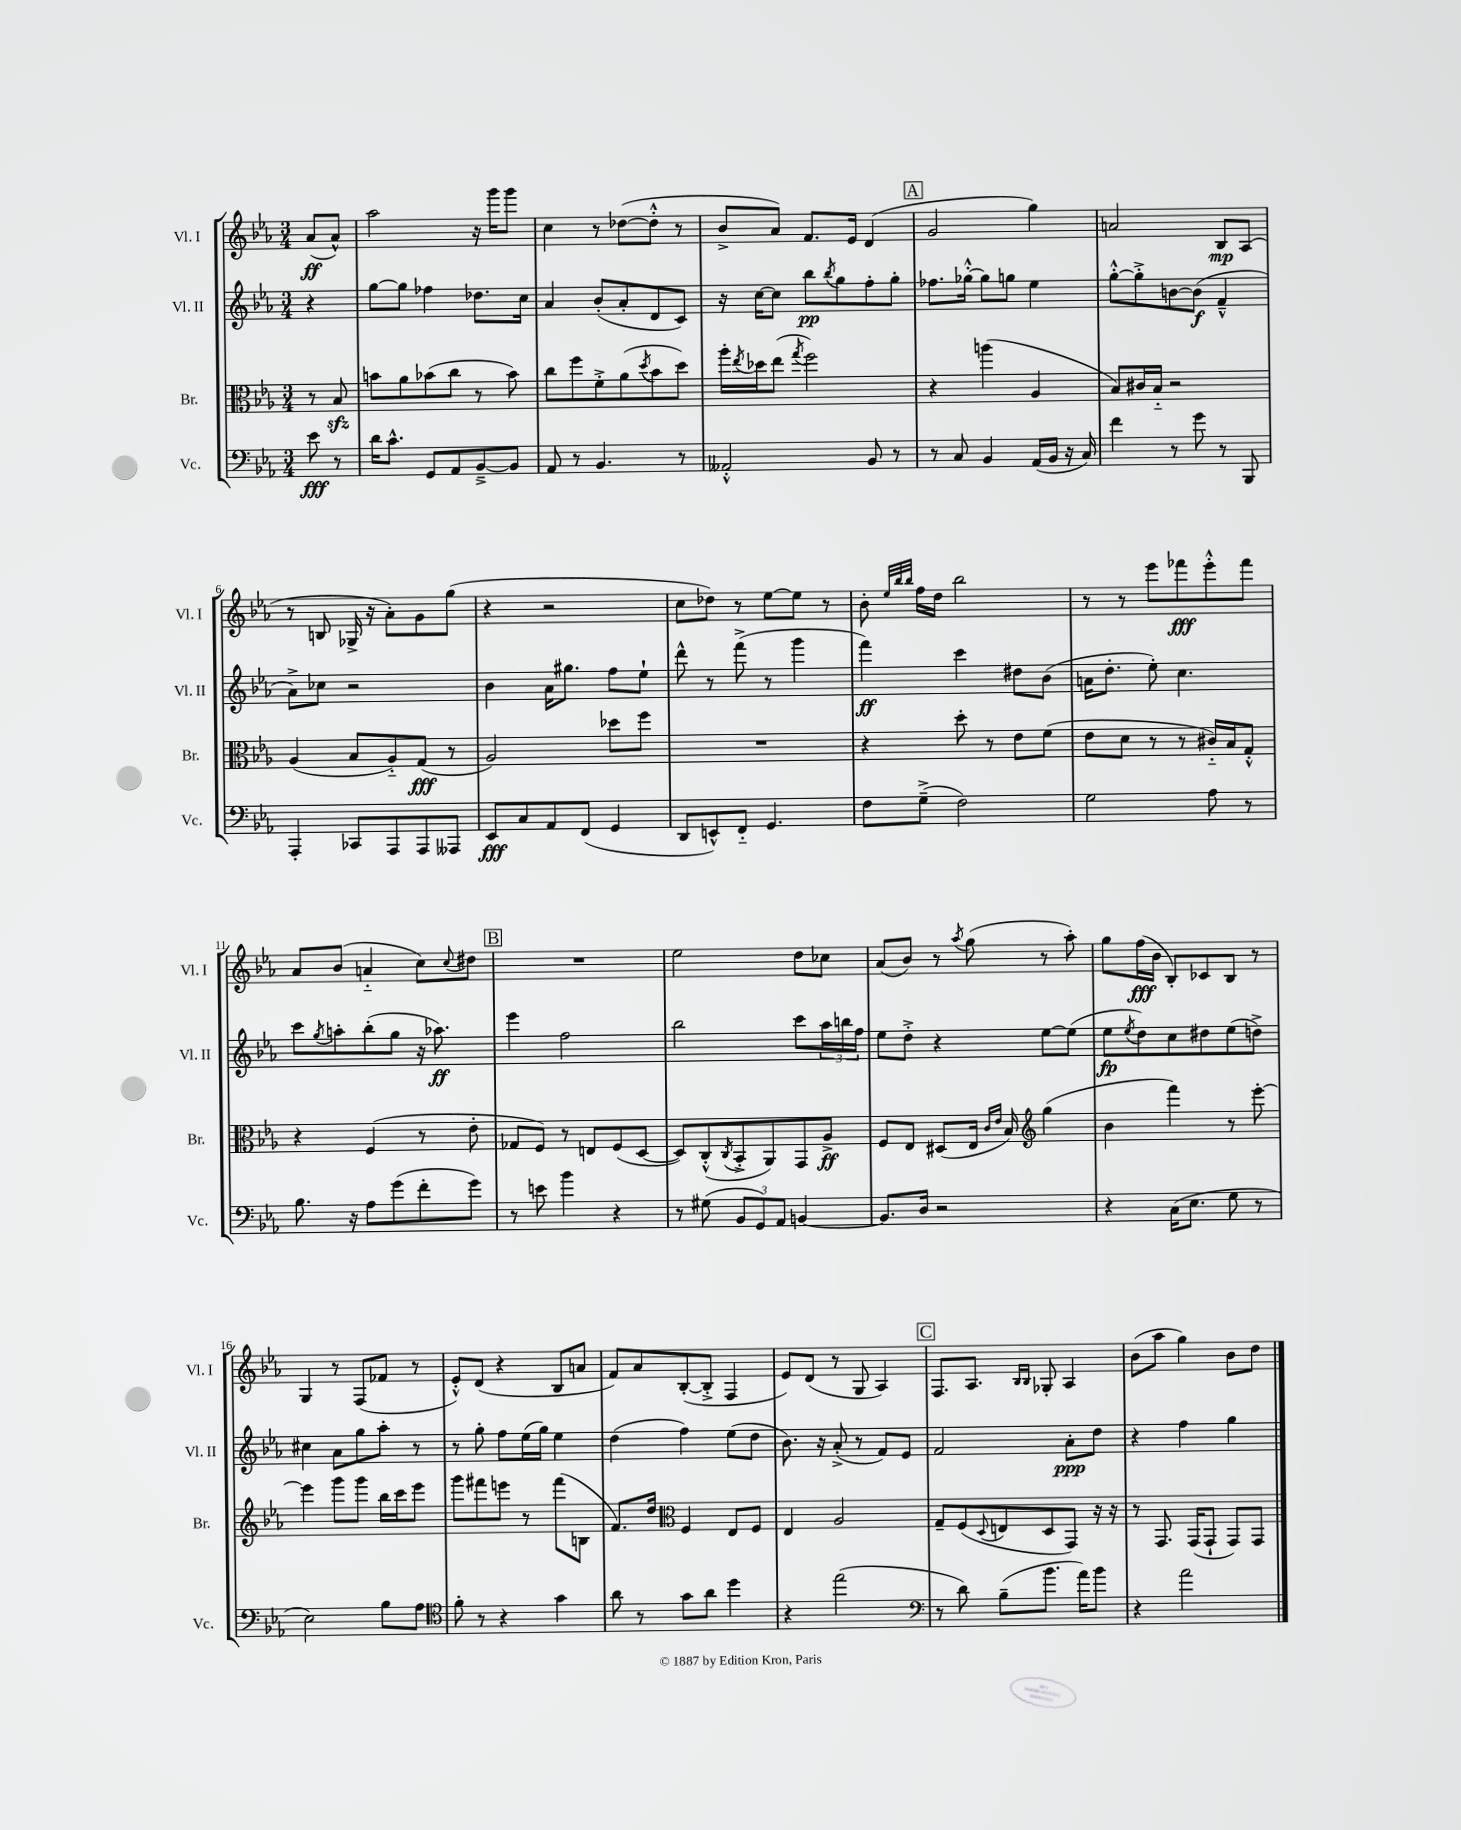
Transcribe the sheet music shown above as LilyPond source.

<<
\new StaffGroup <<
\new Staff = "s0" \with { instrumentName = "Vl. I" shortInstrumentName = "Vl. I" } {
    \clef treble \key ees \major \numericTimeSignature \time 3/4 \partial 4
    aes'8\ff( aes'8-^) |
    aes''2 r16 g'''16 g'''8 |
    c''4 r8 des''8~( des''8-.-^ r8 |
    bes'8-> aes'8) f'8. ees'16 d'4( |
    \mark \markup { \box "A" } g'2 g''4) |
    a'2 bes8\mp aes8( |
    r8 b8 ges16-> r16 aes'8-.) g'8 g''8( |
    r4 r2 |
    c''8 des''8) r8 ees''8~ ees''8 r8 |
    bes'8-. \grace { ees''32 bes''32 bes''32 } f''16 d''16 bes''2 |
    r8 r8 ees'''8 fes'''8\fff ees'''8-.-^ fes'''8 |
    aes'8 bes'8( a'4-_ c''8) \appoggiatura { c''8 } dis''8 |
    \mark \markup { \box "B" } R2. |
    ees''2 d''8 ces''8 |
    aes'8( bes'8) r8 \acciaccatura { aes''8 } g''8( r8 aes''8-.) |
    g''8 f''16\fff( bes'16 bes8-.) ces'8 bes8 r8 |
    g4 r8 f8( fes'8 r8 |
    ees'8-.-^) d'8( r4 bes8 a'8 |
    f'8) aes'8 bes8~-.( bes8-.-> f4 |
    ees'8) d'8( r8 g8 aes4) |
    \mark \markup { \box "C" } f8. aes8. \grace { bes16 bes16 } ges8-. aes4 |
    bes'8( aes''8 g''4) bes'8 d''8 \bar "|." |
}
\new Staff = "s1" \with { instrumentName = "Vl. II" shortInstrumentName = "Vl. II" } {
    \clef treble \key ees \major \numericTimeSignature \time 3/4 \partial 4
    r4 |
    g''8~ g''8 fes''4 des''8. c''16 |
    aes'4 bes'8-.( aes'8-. d'8 c'8) |
    r16 c''16~ c''8 bes''8\pp \acciaccatura { bes''8 } g''8 f''8-. g''8-. |
    \mark \markup { \box "A" } fes''8. ges''16~-.-^ ges''8 g''8 ees''4 |
    g''8~-.-^ g''8-.-> b'8~ b'8\f( f'4---^ |
    aes'8->) ces''8 r2 |
    bes'4 aes'16 gis''8. f''8 ees''8-! |
    d'''8-^ r8 f'''8->( r8 g'''4 |
    f'''4\ff) c'''4 dis''8 bes'8( |
    a'16 d''8.-. ees''8-.) c''4. |
    c'''8 \acciaccatura { g''8 } a''8-. bes''8-.( g''8 r16 aes''8.\ff) |
    \mark \markup { \box "B" } ees'''4 f''2 |
    bes''2 c'''8 \tuplet 3/2 { aes''16 b''16 f''16 } |
    ees''8 d''8-.-> r4 ees''8~ ees''8( |
    ees''8\fp \acciaccatura { ees''8 } d''8) c''8 dis''8 ees''8( d''8->) |
    cis''4 aes'8 g''8 aes''8-. r8 |
    r8 g''8-. f''8 ees''16( g''16) ees''4 |
    d''4( f''4) ees''8( d''8 |
    bes'8.) r16 aes'8-.->( r8 f'8) ees'8 |
    \mark \markup { \box "C" } f'2 aes'8-.\ppp d''8 |
    r4 f''4 g''4 \bar "|." |
}
\new Staff = "s2" \with { instrumentName = "Br." shortInstrumentName = "Br." } {
    \clef alto \key ees \major \numericTimeSignature \time 3/4 \partial 4
    r8 bes8\sfz |
    b'8 aes'8 bes'8( c''8 r8 bes'8) |
    c''8 f''8 f'8-.-> aes'8( \acciaccatura { d''8 } bes'8 d''8) |
    aes''16-. \acciaccatura { ees''8 } des''16 ees''8( \acciaccatura { g''8 } f''2) |
    \mark \markup { \box "A" } r4 a''4( aes4 |
    bes8) cis'16 bes16-_ r2 |
    aes4( bes8 aes8-_) g8\fff( r8 |
    aes2) des''8 f''8 |
    R2. |
    r4 d''8-. r8 ees'8 f'8( |
    ees'8 d'8 r8 r8 cis'16-_) bes16 g8-.-^ |
    r4 f4( r8 ees'8-. |
    \mark \markup { \box "B" } ges8 f8) r8 e8 f8( d8~ |
    d8) c8-.-^( \acciaccatura { c8 } bes,8-.-> aes,8) g,8 aes8->\ff |
    f8 ees8 dis8( ees16 \grace { c'16 ees'16 } bes16) \clef treble g''4( |
    bes'4 f'''4) r8 ees'''8~-. |
    ees'''4 g'''8 g'''8 bes''16 c'''16 ees'''8 |
    g'''8 fis'''8 e'''8 r8 fis'''8( b8 |
    f'8.) d''16 \clef alto f4 ees8 f8 |
    ees4 aes2 |
    \mark \markup { \box "C" } g8-- f8( \appoggiatura { d8 } e8 d8 g,8) r16 r16 |
    r8 g,8. g,16( g,8-! g,8) g,8 \bar "|." |
}
\new Staff = "s3" \with { instrumentName = "Vc." shortInstrumentName = "Vc." } {
    \clef bass \key ees \major \numericTimeSignature \time 3/4 \partial 4
    ees'8\fff r8 |
    d'16 c'8.-^ g,8 aes,8 bes,8~---> bes,8 |
    aes,8 r8 bes,4. r8 |
    aeses,2-.-^ bes,8 r8 |
    \mark \markup { \box "A" } r8 c8 bes,4 aes,16( bes,16 r16 c16) |
    f'4 r8 g'8 r8 bes,,8 |
    aes,,4-. ces,8 aes,,8 aes,,8 aeses,,8 |
    ees,8\fff c8 aes,8 f,8( g,4 |
    d,8 e,8-^) f,8-_ g,4. |
    f8 g8--->( f2) |
    g2 aes8 r8 |
    bes8. r16 aes8 g'8( f'8-. g'8) |
    \mark \markup { \box "B" } r8 e'8 bes'4 r4 |
    r8 gis8( \tuplet 3/2 { bes,8 g,8) aes,8 } b,4~ |
    b,8. d16 r2 |
    r4 c16( ees8. g8 r8 |
    ees2) bes8 aes8 |
    \clef tenor f'8-. r8 r4 g'4 |
    aes'8 r8 g'8 aes'8 d''4 |
    r4 ees''2( |
    \mark \markup { \box "C" } \clef bass r8 d'8) bes8--( bes'8. aes'16) bes'8 |
    r4 aes'2 \bar "|." |
}
>>
>>
